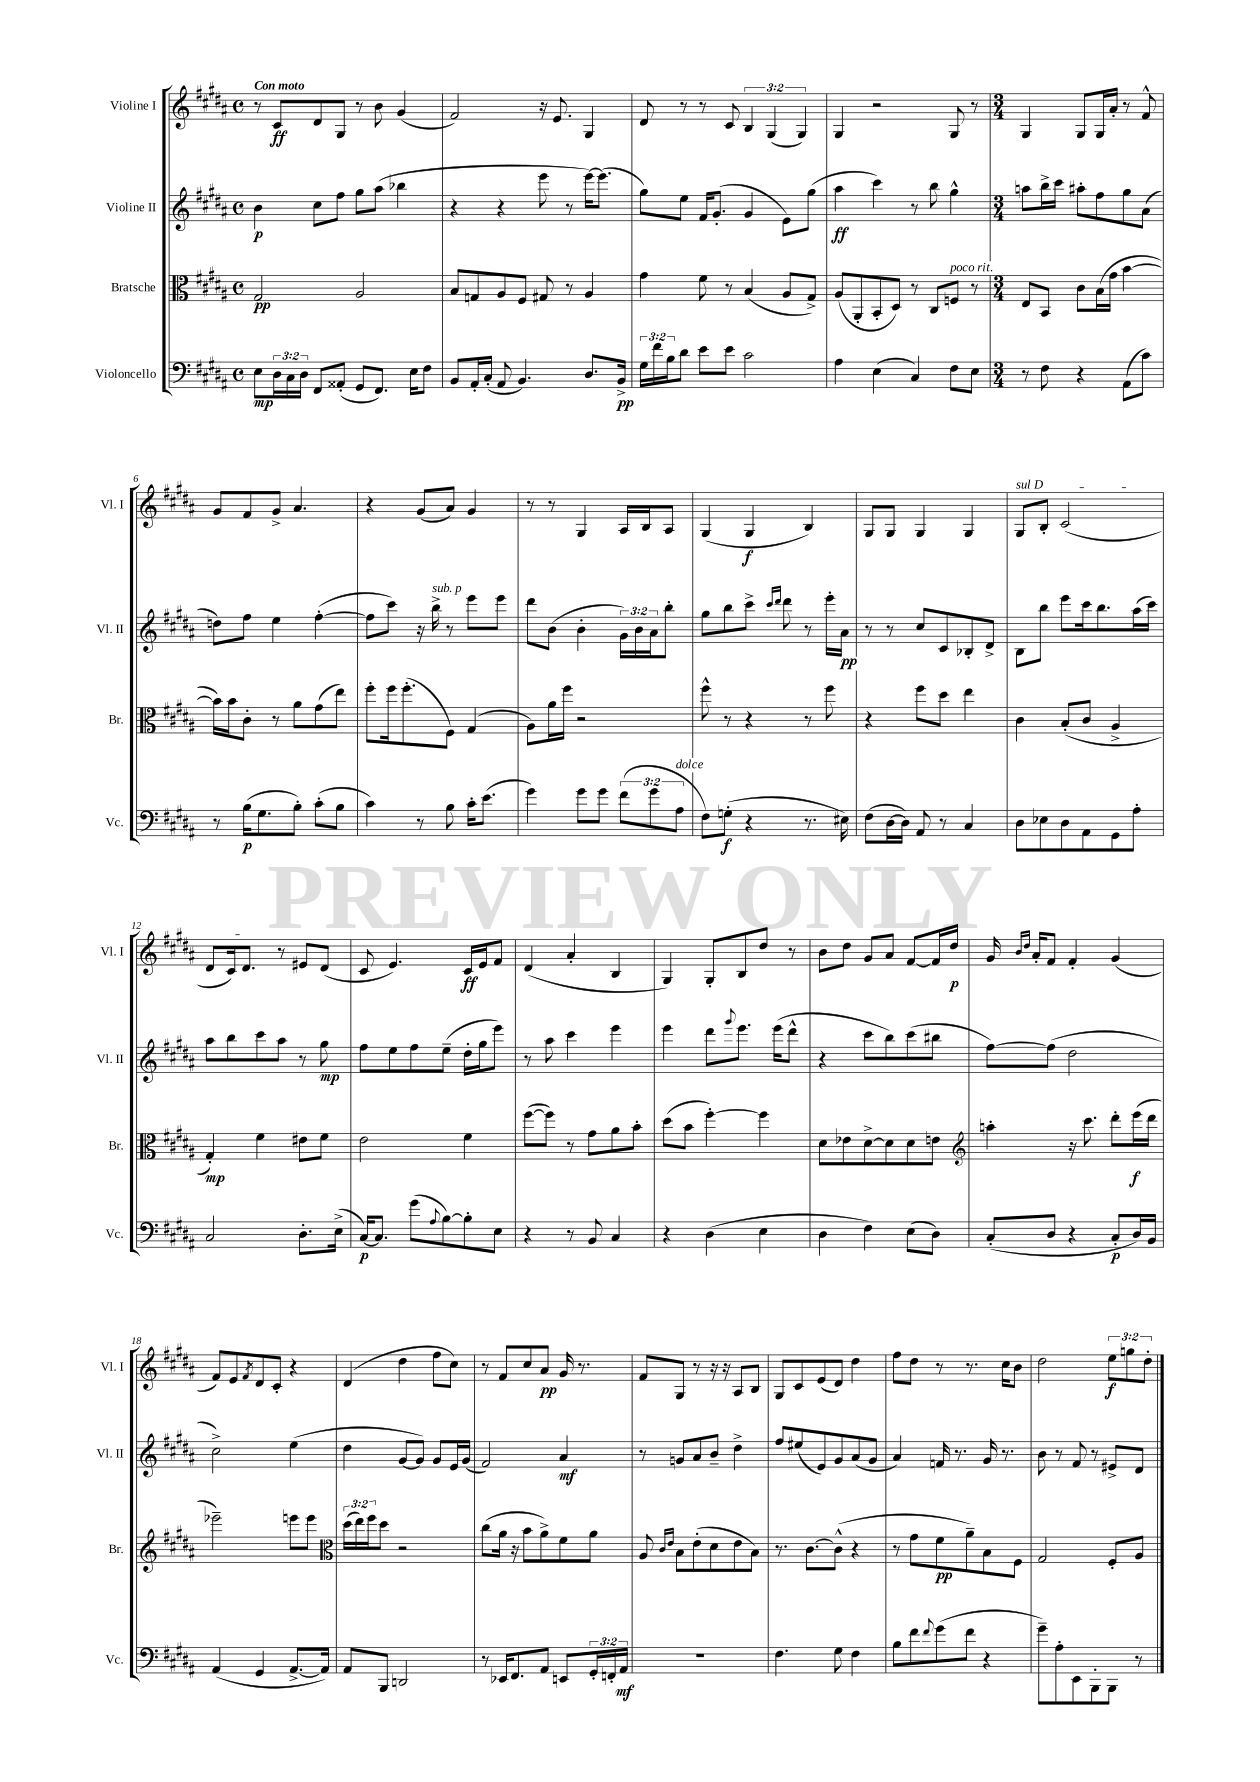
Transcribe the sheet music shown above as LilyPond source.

<<
\new StaffGroup <<
\new Staff = "s0" \with { instrumentName = "Violine I" shortInstrumentName = "Vl. I" } {
    \clef treble \key b \major \defaultTimeSignature \time 4/4 \override Staff.TupletNumber.text = #tuplet-number::calc-fraction-text \tempo "Con moto"
    r8 cis'8\ff dis'8 gis8 r8 b'8 gis'4( |
    fis'2) r16 e'8. gis4 |
    dis'8 r8 r8 cis'8 \tuplet 3/2 { b4 gis4( gis4) } |
    gis4 r2 gis8 r8 |
    \numericTimeSignature \time 3/4 gis4 gis8 gis16 ais'16-. r8 fis'8-^ |
    gis'8 fis'8 gis'8-> ais'4. |
    r4 gis'8( ais'8) gis'4 |
    r8 r8 gis4 ais16 b16 ais8 |
    gis4( gis4\f b4) |
    gis8 gis8 gis4 gis4 |
    \once \override TextSpanner.bound-details.left.text = \markup { \italic "sul D" } gis8\startTextSpan b8-. cis'2( |
    dis'8 cis'16) dis'8.\stopTextSpan r8 eis'8 dis'8( |
    cis'8 e'4.) cis'16\ff e'16 fis'8 |
    dis'4( ais'4-. b4 |
    gis4) gis8-. b8 dis''8 r8 |
    b'8 dis''8 gis'8 ais'8 fis'8~ fis'16 dis''16\p |
    gis'16 \grace { b'16 dis''16 } ais'16-. fis'8 fis'4-. gis'4( |
    fis'8) e'8 \acciaccatura { fis'8 } dis'8 cis'8-. r4 |
    dis'4( dis''4 fis''8 cis''8) |
    r8 fis'8 cis''8 ais'8\pp gis'16 r8. |
    fis'8 gis8 r8 r16 r16 ais8 b8 |
    gis8 cis'8 e'8( dis'8) dis''4 |
    fis''8 dis''8 r8 r8. cis''16 b'8 |
    dis''2 \tuplet 3/2 { e''8\f g''8 dis''8-. } \bar "|." |
}
\new Staff = "s1" \with { instrumentName = "Violine II" shortInstrumentName = "Vl. II" } {
    \clef treble \key b \major \defaultTimeSignature \time 4/4 \override Staff.TupletNumber.text = #tuplet-number::calc-fraction-text
    b'4\p cis''8 fis''8 gis''8 ais''8( bes''4 |
    r4 r4 e'''8 r8 e'''16~) e'''8.( |
    gis''8) e''8 fis'16 gis'8.-.( gis'4 e'8) gis''8( |
    ais''4\ff cis'''4) r8 b''8 gis''4-^ |
    \numericTimeSignature \time 3/4 a''8 b''16-> cis'''16 ais''8-. fis''8 gis''8 ais'8( |
    d''8) fis''8 e''4 fis''4~-.( |
    fis''8 cis'''8) r16 b''16->^\markup { \italic "sub. p" } r8 e'''8 e'''8 |
    dis'''8 b'8( b'4-. \tuplet 3/2 { gis'16) b'16 ais'16 } b''8-. |
    gis''8 b''8 cis'''8-> \grace { cis'''16 dis'''16 } dis'''8 r8 e'''16-. ais'16\pp |
    r8 r8 cis''8 cis'8 bes8-. dis'8-> |
    b8 b''8 e'''8 cis'''16 b''8. ais''16( cis'''16) |
    ais''8 b''8 cis'''8 ais''8 r8 gis''8\mp |
    fis''8 e''8 fis''8 e''8--( dis''16-. gis''16 e'''8) |
    r8 ais''8 cis'''4 e'''4 |
    e'''4 dis'''8 \appoggiatura { gis'''8 } e'''8. e'''16( dis'''8-^ |
    r4 cis'''8 b''8) cis'''8( bis''8 |
    fis''8~) fis''8( dis''2 |
    cis''2->) e''4( |
    dis''4 gis'8~ gis'8) gis'8 e'16 gis'16( |
    fis'2) ais'4\mf |
    r8 g'8 ais'8 b'8-- dis''4-> |
    fis''8 eis''8( e'8) gis'8 ais'8( gis'8 |
    ais'4) f'16 r8. gis'16 r8. |
    b'8 r8 fis'8 r8 eis'8-> dis'8 \bar "|." |
}
\new Staff = "s2" \with { instrumentName = "Bratsche" shortInstrumentName = "Br." } {
    \clef alto \key b \major \defaultTimeSignature \time 4/4 \override Staff.TupletNumber.text = #tuplet-number::calc-fraction-text
    gis2\pp ais2 |
    b8 g8 ais8 fis8 gis8 r8 ais4 |
    gis'4 fis'8 r8 b4( ais8 gis8->) |
    ais8( ais,8-. b,8-. dis8) r8 cis8 f8^\markup { \italic "poco rit." } r8 |
    \numericTimeSignature \time 3/4 e8 b,8 cis'8 b16( gis'16 b'4~ |
    b'16) b'16 cis'8-. r8 ais'8 gis'8( e''8) |
    fis''8-. fis''16 fis''8.-.( fis8) gis4( |
    ais8) ais'16 fis''16 r2 |
    fis''8-^ r8 r4 r8 fis''8 |
    r4 fis''8 dis''8 e''4 |
    cis'4 b8-.( cis'8 ais4-> |
    gis4-.\mp) fis'4 eis'8 fis'8 |
    e'2 fis'4 |
    fis''8~( fis''8) r8 gis'8 ais'8 b'8-. |
    dis''8( b'8 fis''4~-.) fis''4 |
    dis'8 ees'8 dis'8~-> dis'8 dis'8 e'8 |
    \clef treble a''4-. r16 cis'''8. dis'''8-. e'''16\f( dis'''16 |
    ees'''2--) e'''8 e'''8 |
    \clef alto \tuplet 3/2 { dis''16( e''16) fis''16 } dis''8 r2 |
    cis''8( ais'16 r16 b'8 ais'8->) fis'8 ais'8 |
    ais8 \grace { cis'16 e'16 } b8 e'8-.( dis'8 e'8 b8) |
    r8. cis'8.~ cis'8-^( r4 |
    r8 gis'8 fis'8\pp ais'8--) b8 fis8 |
    gis2 fis8-. ais8 \bar "|." |
}
\new Staff = "s3" \with { instrumentName = "Violoncello" shortInstrumentName = "Vc." } {
    \clef bass \key b \major \defaultTimeSignature \time 4/4 \override Staff.TupletNumber.text = #tuplet-number::calc-fraction-text
    e8\mp \tuplet 3/2 { dis16 cis16 dis16 } fis,8 aisis,8-.( gis,8 fis,8.) e16 fis8 |
    b,8 ais,16-. cis16-.( ais,8 b,4.) dis8. b,16->\pp |
    \tuplet 3/2 { gis16 fis'16 b16 } dis'8 e'8 e'8 cis'2 |
    ais4 e4( cis4) fis8 e8 |
    \numericTimeSignature \time 3/4 r8 fis8 r4 ais,8( cis'8) |
    r8 b16\p( gis8. b8-.) cis'8-.( b8 |
    cis'4) r8 b8 cis'16-. e'8.( |
    gis'4) gis'8 gis'8 \tuplet 3/2 { fis'8( gis'8 ais8^\markup { \italic "dolce" } } |
    fis8) g8-.\f( r4 r8. eis16) |
    fis8( dis16~ dis16) ais,8 r8 cis4 |
    dis8 ees8 dis8 ais,8 gis,8 ais8-. |
    cis2 dis8.-. e16->( |
    cis16~\p) cis8. gis'8( \appoggiatura { ais8 } b8~) b8-. e8 |
    r4 r8 b,8 cis4 |
    r4 dis4( e4 |
    dis4 fis4) e8( dis8) |
    cis8-.( dis8 r4 cis8-.\p dis16) b,16 |
    ais,4( gis,4 ais,8.~-> ais,16) |
    ais,8 b,,8 d,2 |
    r8 ees,16 fis,8. ais,8 e,8 \tuplet 3/2 { gis,16-. f,16-. ais,16\mf } |
    R2. |
    fis4. gis8 fis4 |
    b8 fis'8 \appoggiatura { fis'8 } gis'8( fis'8 r4 |
    gis'8--) ais8-. e,8 b,,8-. b,,8 r8 \bar "|." |
}
>>
>>
